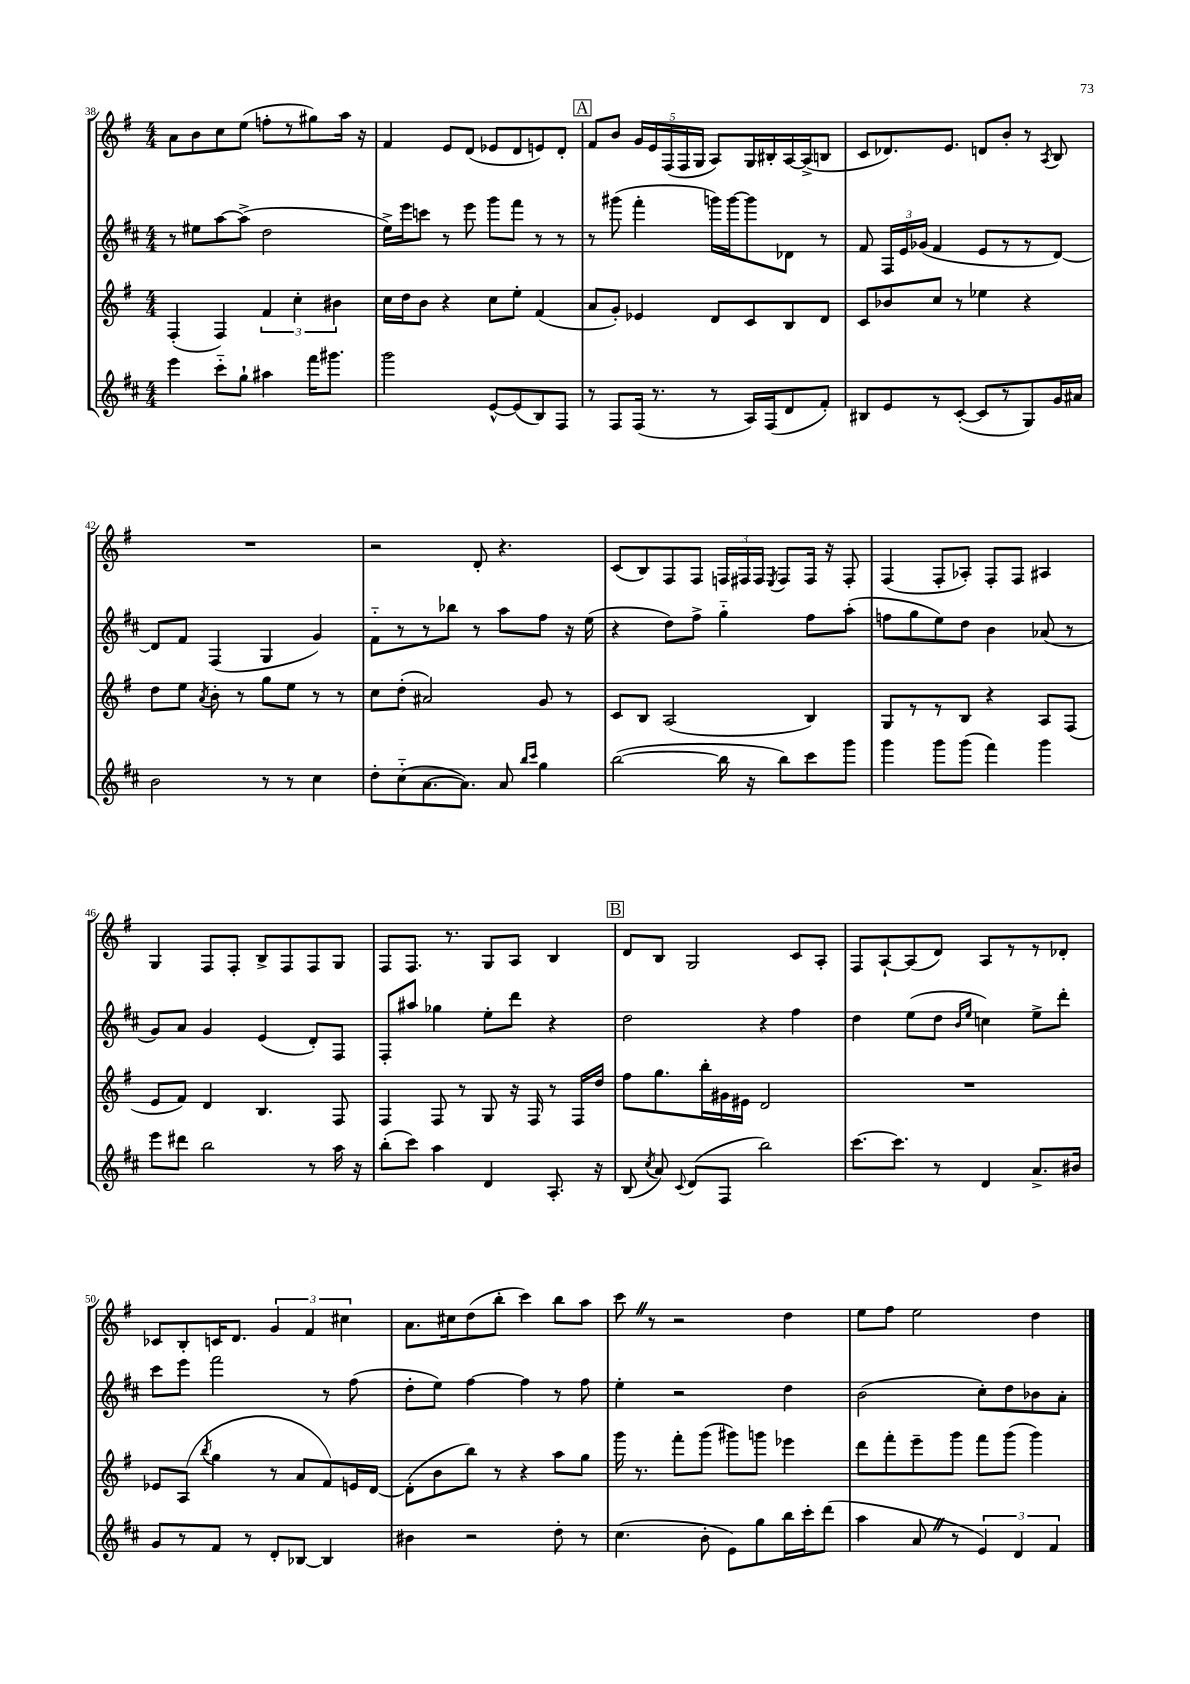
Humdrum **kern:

**kern	**kern	**kern	**kern
*staff4	*staff3	*staff2	*staff1
*clefG2	*clefG2	*clefG2	*clefG2
*k[f#c#]	*k[f#]	*k[f#c#]	*k[f#]
*M4/4	*M4/4	*M4/4	*M4/4
4eee\	(4F#'/	8r	8a\L
.	.	8ee#\L	8b\
8ccc#'~\L	4F#/)	[8aa\	8cc\
8gg`\J	.	(8aa^\]J	(8ee\J
4aa#\	6f#/	2dd\	8ff'\L
.	.	.	8r
.	6cc'\	.	.
16fff#\LK	.	.	8gg#\)
8.ggg#\J	.	.	.
.	6b#\	.	.
.	.	.	16aa\Jk
.	.	.	16r
=	=	=	=
2ggg\	16cc\LL	16ee^\LL)	4f#/
.	16dd\J	16eee\J	.
.	8b\J	8ccc\J	.
.	4r	8r	8e/L
.	.	8eee\	(8d/J
[8e^^/L	8cc\L	8ggg\L	8e-/L
(8e/]	8ee'\J	8fff#\J	8d/
8B/)	(4f#/	8r	8e/)
8F#/J	.	8r	8d'/J
=	=	=	=
8r	8a/L	8r	8f#/L
8F#/L	8g'/J)	(8ggg#\	8b/J
(16F#/Jk	4e-/	4fff#'\	20g/LL
.	.	.	20e/
8.r	.	.	.
.	.	.	(20F#/
.	.	.	20F#/
.	.	.	20G/JJ
8r	8d/L	16ggg\LL)	8A/L)
.	.	[16ggg\J	.
16A/LL)	8c/	8ggg\]	16G/L
(16F#/J	.	.	16B#'/
8d/	8B/	8d-\J	[16A/
.	.	.	(16A^/]J
8f#'/J)	8d/J	8r	8B/J
=	=	=	=
8B#/L	8c/L	8f#/	8c/L
8e/	8b-/	24F#/LL	8.d-/)
.	.	24e/	.
.	.	(24g-/JJ	.
8r	8cc/J	4f#/	.
.	.	.	8.e/J
([8c#'/J	8r	.	.
8c#/]L	4ee-\	8e/L	8d/L
8r	.	8r	8b'/J
8G/)	4r	8r	8r
.	.	.	8qA/
16g/L	.	[8d/J)	8B/
16a#/JJ	.	.	.
=	=	=	=
2b\	8dd\L	8d/]L	1r
.	8ee\J	8f#/J	.
.	8qa/	.	.
.	8b'\	(4F#/	.
.	8r	.	.
8r	8gg\L	4G/	.
8r	8ee\J	.	.
4cc#\	8r	4g/)	.
.	8r	.	.
=	=	=	=
8dd'\L	8cc\L	8f#'~\L	2r
(8cc#'~\	(8dd'\J	8r	.
[8.a\	2a#/)	8r	.
.	.	8bb-\J	.
8.a\]J)	.	.	.
.	.	8r	8d'/
8a/	.	8aa\L	4.r
16qqbb/LL	.	.	.
16qqccc#/JJ	.	.	.
4gg\	8g/	8ff#\J	.
.	8r	16r	.
.	.	(16ee\	.
=	=	=	=
([2bb\	8c/L	4r	(8c/L
.	8B/J	.	8B/)
.	(2A/	8dd\L)	8F#/
.	.	8ff#^\J	8F#/J
16bb\]	.	4gg'~\	24F/LL
.	.	.	24F#/
16r	.	.	.
.	.	.	24F#/JJ
.	.	.	8qE/
8bb\L)	.	.	8F#/L
8ccc#\	4B/)	8ff#\L	16F#/Jk
.	.	.	16r
8ggg\J	.	(8aa'\J	8F#'/
=	=	=	=
4ggg\	8G/L	8ff\L	(4F#/
.	8r	8gg\	.
8ggg\L	8r	8ee\)	8F#'/L
(8ggg\J	8B/J	8dd\J	8A-'/J)
4fff#\)	4r	4b\	8F#'/L
.	.	.	8F#/J
4ggg\	8A/L	(8a-/	4A#/
.	(8F#/J	8r	.
=	=	=	=
8eee\L	8e/L	8g/L)	4G/
8ddd#\J	8f#/J)	8a/J	.
2bb\	4d/	4g/	8F#/L
.	.	.	8F#'/J
.	4.B/	(4e/	8B^/L
.	.	.	8F#/
8r	.	8d'/L)	8F#/
16aa\	8F#/	8F#/J	8G/J
16r	.	.	.
=	=	=	=
(8bb'\L	4F#/	8F#'/L	8F#/L
8ccc#\J)	.	8aa#/J	8.F#/J
4aa\	8F#/	4gg-\	.
.	.	.	8.r
.	8r	.	.
4d/	8G/	8ee'\L	8G/L
.	16r	8ddd\J	8A/J
.	16F#/	.	.
8.A'/	8r	4r	4B/
.	16F#/LL	.	.
16r	16dd/JJ	.	.
=	=	=	=
(8B/	8ff#\L	2dd\	8d/L
8qcc#/	.	.	.
8a/)	8.gg\	.	8B/J
8qqc#/	.	.	.
(8d/L	.	.	2G/
.	16bb'\L	.	.
8F#/J	16g#\	.	.
.	16e#\JJ	.	.
2bb\)	2d/	4r	.
.	.	4ff#\	8c/L
.	.	.	8A'/J
=	=	=	=
[8.ccc#\L	1r	4dd\	8F#/L
.	.	.	[8A`/
8.ccc#\]J	.	.	.
.	.	(8ee\L	(8A/]
8r	.	8dd\J	8d/J)
.	.	16qqb/LL	.
.	.	16qqee/JJ	.
4d/	.	4cc\)	8A/L
.	.	.	8r
8.a^/L	.	8ee^\L	8r
.	.	8ddd'\J	8d-'/J
16b#/Jk	.	.	.
=	=	=	=
8g/L	8e-/L	8ccc#\L	8c-/L
8r	(8A/J	8eee\J	8B'/
.	8qbb/	.	.
8f#/J	4gg\	2fff#\	16c/K
.	.	.	8.d/J
8r	.	.	.
8d'/L	8r	.	6g/
[8B-/J	8a/L	.	.
.	.	.	6f#/
4B-/]	8f#/)	8r	.
.	.	.	6cc#\
.	16e/L	(8ff#\	.
.	[16d/JJ	.	.
=	=	=	=
4b#\	(8d'\]L	8dd'\L	8.a\L
.	8b\	8ee\J)	.
.	.	.	16cc#\k
2r	8bb\J)	[4ff#\	(8dd\
.	8r	.	8bb'\J
.	4r	4ff#\]	4ccc\)
8dd'\	8aa\L	8r	8bb\L
8r	8gg\J	8ff#\	8aa\J
=	=	=	=
(4.cc#\	16ggg\	4ee'\	8ccc\
.	8.r	.	.
.	.	.	8r
.	8fff#'\L	2r	2r
8b'\	(8ggg\J	.	.
8e\L)	8ggg#\L)	.	.
8gg\	8ggg\J	.	.
16bb\L	4eee-\	4dd\	4dd\
16ccc#'\J	.	.	.
(8ddd\J	.	.	.
=	=	=	=
4aa\	8ddd\L	(2b\	8ee\L
.	8fff#'\	.	8ff#\J
8a/	8eee~\	.	2ee\
8r	8ggg\J	.	.
6e/)	8fff#\L	8cc#'\L)	.
.	(8ggg\J	8dd\	.
6d/	.	.	.
.	4ggg\)	8b-\	4dd\
6f#/	.	.	.
.	.	8a'\J	.
==	==	==	==
*-	*-	*-	*-
